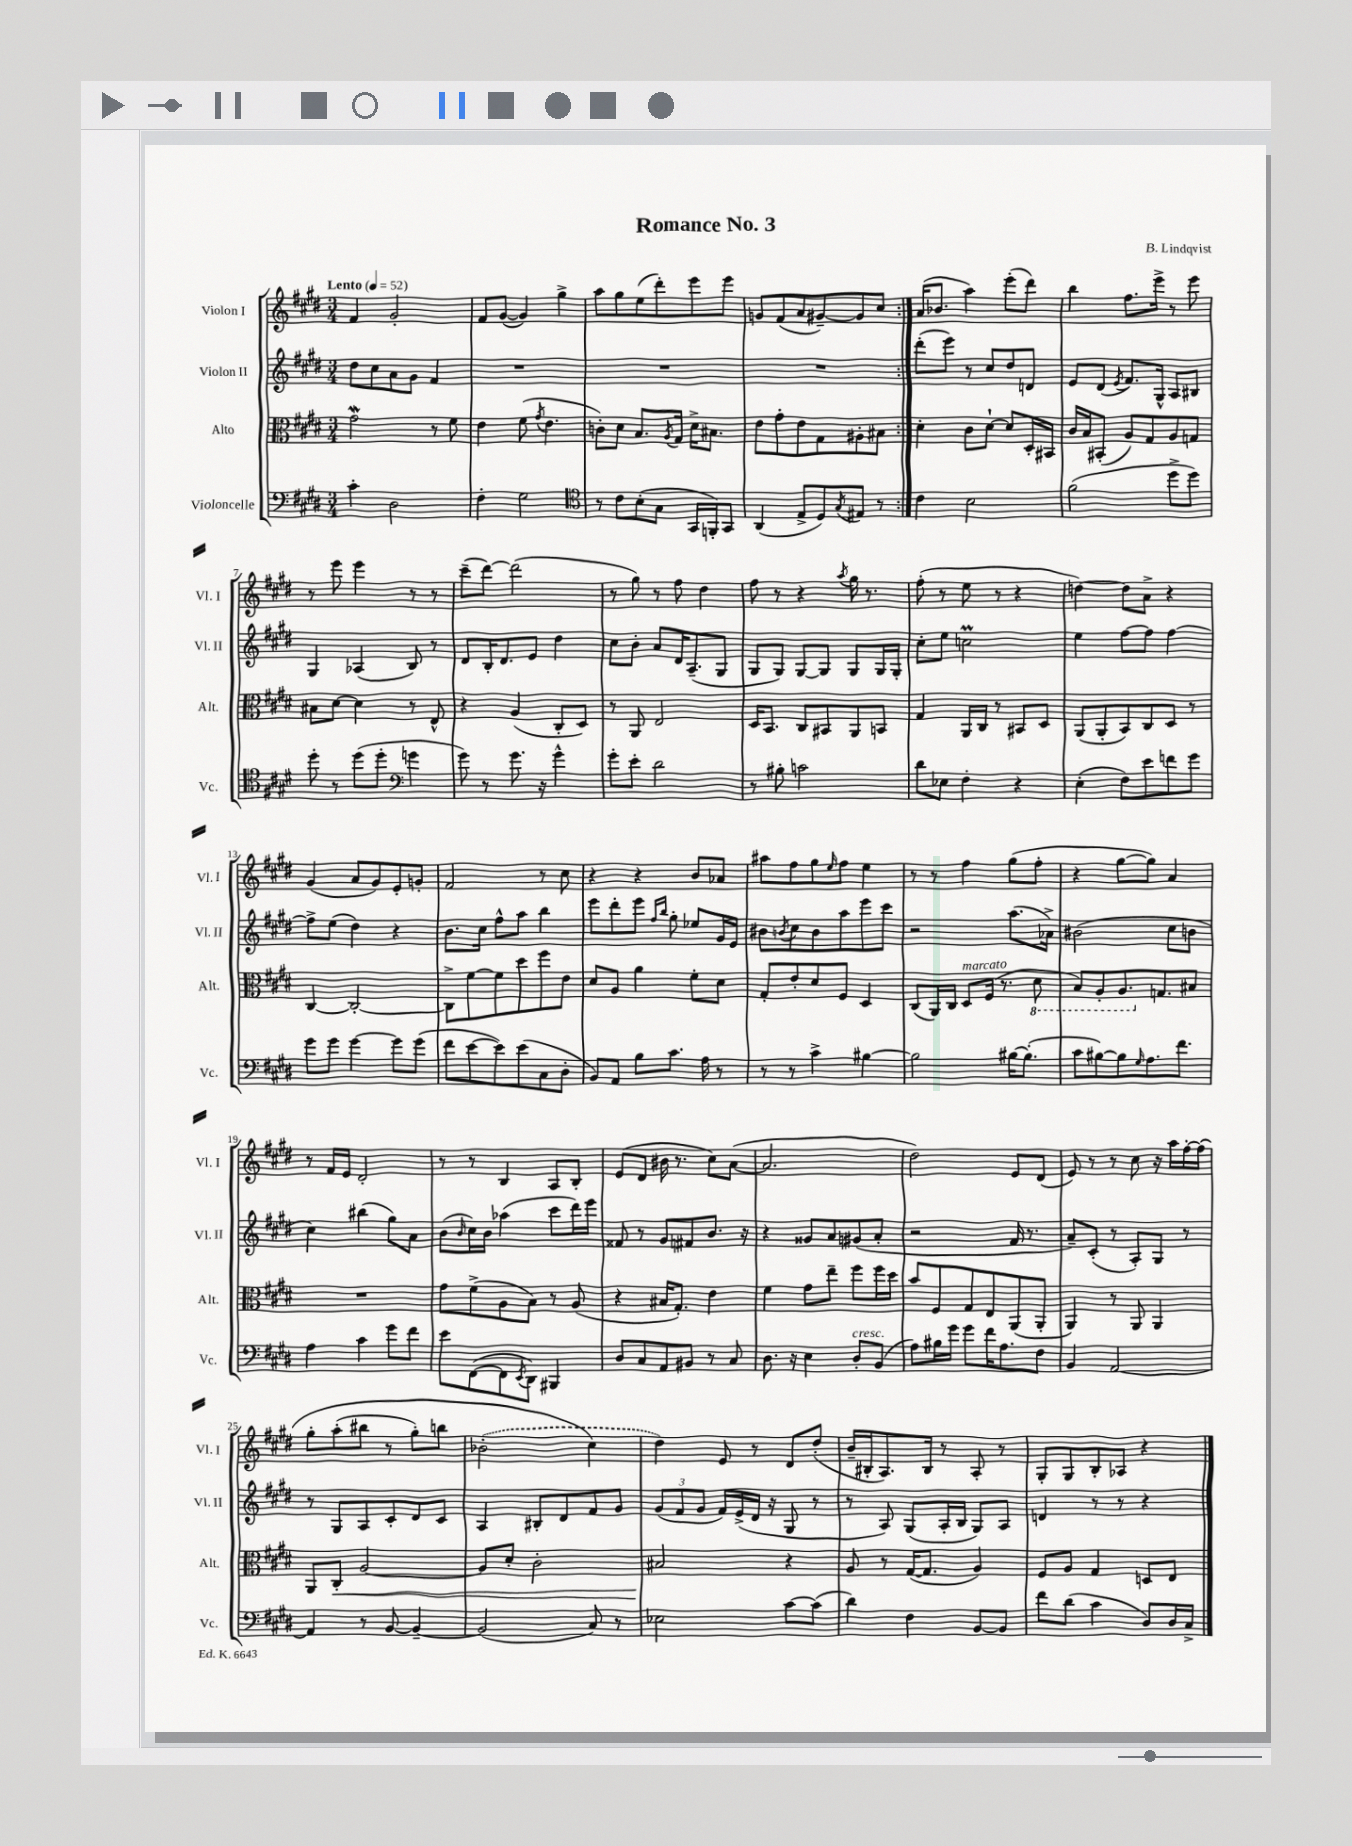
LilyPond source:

\header { title = "Romance No. 3" composer = "B. Lindqvist" }
<<
\new StaffGroup <<
\new Staff = "s0" \with { instrumentName = "Violon I" shortInstrumentName = "Vl. I" } {
    \clef treble \key e \major \numericTimeSignature \time 3/4 \tempo "Lento" 4 = 52
    \repeat volta 2 { fis'4 gis'2-. |
    fis'8 gis'8~( gis'4) gis''4-> |
    a''8 gis''8 e''8( dis'''8-.) e'''8 e'''8 |
    g'8 fis'8( a'8 gis'8~--) gis'8 cis''8 | }
    a'16( bes'8. a''4) e'''8-.( dis'''8) |
    b''4 fis''8. e'''16-> r8 e'''8 |
    r8 e'''8 e'''4 r8 r8 |
    cis'''8--( dis'''8~) dis'''2( |
    r8 gis''8) r8 fis''8 dis''4 |
    fis''8 r8 r4 \acciaccatura { a''8 } gis''16 r8. |
    fis''8-.( r8 e''8 r8 r4 |
    d''4~) d''8 a'8-> r4 |
    gis'4( a'8 gis'8) e'8-. g'8-. |
    fis'2 r8 cis''8 |
    r4 r4 b'8 aes'8 |
    ais''8 fis''8 gis''8 \grace { e''16 } fis''8 e''4 |
    r8 r8 fis''4 gis''8( fis''8-. |
    r4 gis''8~ gis''8) a'4 |
    r8 fis'16 e'16 dis'2-. |
    r8 r8 b4 a8 b8-. |
    e'8( dis'8 bis'16 r8. cis''8) a'8~( |
    a'2. |
    dis''2) e'8 dis'8( |
    e'8) r8 r8 cis''8 r16 a''16 fis''16~-. fis''16\( |
    gis''8-. a''8-.( bis''8 r8 gis''8-.) b''8 |
    \once \slurDashed bes'2-.( cis''4\) |
    dis''4) e'8 r8 dis'8 dis''8-.( |
    b'16-- bis16-. a8.) bis16 r8 a8-. r8 |
    gis8-. gis8 b8-. aes8 r4 \bar "|." |
}
\new Staff = "s1" \with { instrumentName = "Violon II" shortInstrumentName = "Vl. II" } {
    \clef treble \key e \major \numericTimeSignature \time 3/4
    \repeat volta 2 { dis''8 cis''8 a'8 gis'8 fis'4 |
    R2. |
    R2. |
    R2. | }
    dis'''8-.( e'''8) r8 cis''8 dis''8 d'8 |
    e'8 dis'8( \acciaccatura { e'8 } fis'8.) gis16-^ a8 bis8 |
    gis4 aes4( b8) r8 |
    dis'8 b16-. dis'8. e'8 dis''4 |
    cis''8 b'8-. a'8 dis'16 a8.--( gis8 |
    gis8 gis8) gis8~ gis8 gis8 gis16 gis16-. |
    cis''8-. e''8 c''2\prall |
    e''4 fis''8~ fis''8 fis''4~ |
    fis''8-> e''8( dis''4) r4 |
    b'8. cis''16 fis''8-^ a''8 b''4 |
    e'''8 dis'''8-. e'''8 \grace { fis''16 b''16 } gis''8-. ees''8 gis'16 e'16 |
    bis'8 \acciaccatura { b'8 } cis''8 b'8 a''8 e'''8 cis'''8 |
    r2 a''8.( aes'16->) |
    bis'2( cis''8 b'8 |
    cis''4) bis''4( gis''8) a'8 |
    b'8( \grace { b'16 } cis''16) b'16 aes''4( cis'''8 dis'''16) e'''16 |
    fisis'8 r8 gis'8 fis'8 b'8. r16 |
    r4 gisis'8 a'8 gis'8( a'8-. |
    r2 fis'16 r8. |
    a'8--) cis'8-.( r8 a8-.) gis8 r8 |
    r8 gis8 a8 cis'8-. dis'8 cis'8 |
    a4 bis8-. dis'8 fis'8 gis'8 |
    \tuplet 3/2 { gis'8( fis'8 gis'8 } fis'16) e'16->( dis'16 r16 gis8 r8 |
    r8 a8) gis8( a16-. b16 gis8) a8 |
    d'4 r8 r8 r4 \bar "|." |
}
\new Staff = "s2" \with { instrumentName = "Alto" shortInstrumentName = "Alt." } {
    \clef alto \key e \major \numericTimeSignature \time 3/4
    \repeat volta 2 { gis'2\mordent r8 fis'8 |
    e'4 fis'8( \acciaccatura { gis'8 } e'4. |
    c'8-.) dis'8 b8. \acciaccatura { a8 } gis16 dis'16-> bis8. |
    e'8 gis'8-. e'8 gis8 ais8-. bis8 | }
    dis'4-. cis'8 dis'8~-! dis'8 dis16-. bis,16 |
    cis'16 b16 bis,8-.( a8) gis8 a8 g8 |
    bis8 dis'8~ dis'4 r8 e8-^ |
    r4 a4( cis8-. dis8) |
    r8 a,8 e2 |
    dis16 b,8. cis8 bis,8 a,8 b,8 |
    gis4 a,16 cis16 r8 bis,8 dis8 |
    a,8( a,8-. b,8) cis8 dis8 r8 |
    cis4~ cis2~-. |
    cis8-> fis'8~ fis'8 dis''8 fis''8 e'8 |
    dis'8 a8 a'4 fis'8-. dis'8 |
    gis8-. e'8-. dis'8 fis8 dis4 |
    cis8( a,16) cis16 dis8^\markup { \italic "marcato" } fis16( r8. \ottava #-1 dis8 |
    b,8) a,8-. a,8. \ottava #0 g8. bis8 |
    R2. |
    gis'8 fis'8->( a8 b8) r8 a8( |
    r4 bis16 gis8.-.) e'4 |
    fis'4 gis'8 e''8-- fis''8 fis''16 dis''16 |
    b'8 fis8 gis8 e8 a,8( a,8-. |
    a,4) r8 a,8 a,4 |
    a,8 cis8-.\< a2~ |
    a8 dis'8-. cis'2-. |
    bis2\! r4 |
    a8 r8 gis16~( gis8. a4) |
    fis8 a8 gis4 d8 e8 \bar "|." |
}
\new Staff = "s3" \with { instrumentName = "Violoncelle" shortInstrumentName = "Vc." } {
    \clef bass \key e \major \numericTimeSignature \time 3/4
    \repeat volta 2 { cis'4-. dis2 |
    fis4-. gis2 |
    \clef tenor r8 cis'8 b8-.( gis8 gis,16 f,16-.) gis,8 |
    a,4( e8-> dis8) \acciaccatura { gis8 } eis8 r8 | }
    cis'4 b2 |
    fis'2( dis''8-> dis''8) |
    dis''8-. r8 dis''8( dis''8-. \clef bass g'4 |
    gis'8) r8 gis'8. r16 gis'4-^ |
    gis'8-. e'8-. dis'2 |
    r8 bis8-. c'2 |
    dis'8 ees8 fis4-. r4 |
    e4-.( fis8) e'8 f'8 gis'8 |
    gis'8 gis'8 gis'4~ gis'8 gis'8( |
    fis'8 e'8~ e'8) e'8( cis8 dis8-. |
    b,8) a,8 b8 cis'8. a16 r8 |
    r8 r8 cis'4-> bis4~ |
    bis2 bis16~ bis8.-.( |
    cis'8 bis8~) bis8 \grace { gis16 } a8. fis'8. |
    a4 cis'4 gis'8 fis'8 |
    e'8 fis,8~( fis,8 \acciaccatura { e,8 } dis,8) bis,,4 |
    dis8 cis8 a,8 bis,8 r8 cis8 |
    dis8. r16 e4 dis8-.^\markup { \italic "cresc." } b,8( |
    a8) bis16 gis'16 gis'8 fis'16 a8. fis8 |
    b,4 a,2~ |
    a,4 r8 b,8~ b,4~-- |
    b,2( cis8) r8 |
    ees2 cis'8~ cis'8( |
    dis'4) fis4 b,8~ b,8 |
    fis'8 dis'8( cis'4 dis8) dis16 cis16-> \bar "|." |
}
>>
>>
